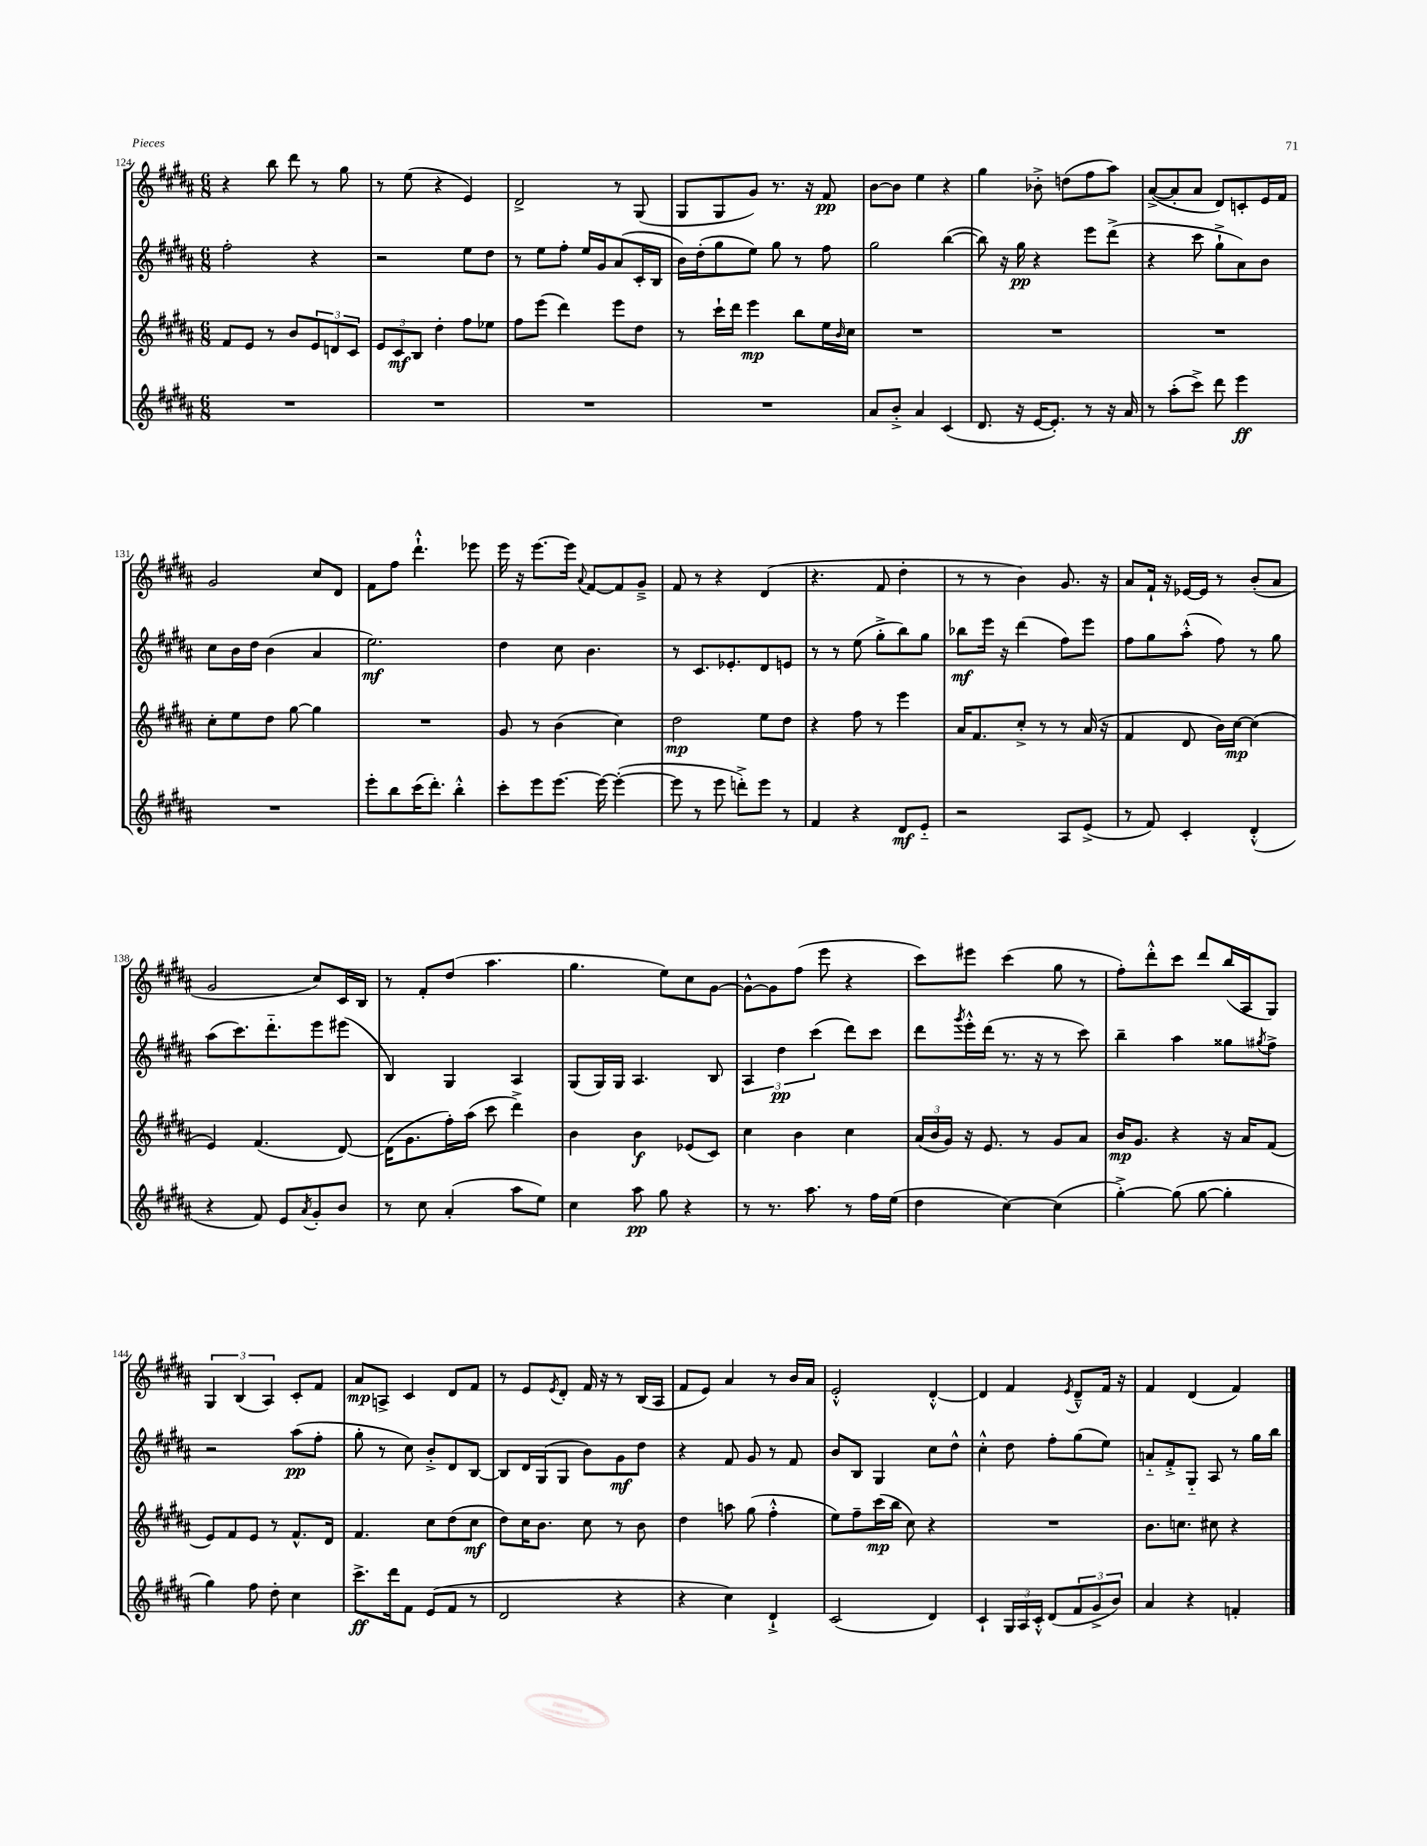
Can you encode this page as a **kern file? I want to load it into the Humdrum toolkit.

**kern	**dynam	**kern	**dynam	**kern	**dynam	**kern	**dynam
*part4	*part4	*part3	*part3	*part2	*part2	*part1	*part1
*staff4	*staff4	*staff3	*staff3	*staff2	*staff2	*staff1	*staff1
*clefG2	*	*clefG2	*	*clefG2	*	*clefG2	*
*k[f#c#g#d#a#]	*	*k[f#c#g#d#a#]	*	*k[f#c#g#d#a#]	*	*k[f#c#g#d#a#]	*
*M6/8	*	*M6/8	*	*M6/8	*	*M6/8	*
=124	=124	=124	=124	=124	=124	=124	=124
2.r	.	8f#/L	.	2ff#'\	.	4r	.
.	.	8e/J	.	.	.	.	.
.	.	8r	.	.	.	8bb\	.
.	.	8b/L	.	.	.	8ddd#\	.
.	.	12e/	.	4r	.	8r	.
.	.	12dn/	.	.	.	.	.
.	.	.	.	.	.	8gg#\	.
.	.	12c#/J	.	.	.	.	.
=125	=125	=125	=125	=125	=125	=125	=125
2.r	.	12e/L	.	2r	.	8r	.
.	.	12c#/	mf	.	.	.	.
.	.	.	.	.	.	(8ee\	.
.	.	12B/J	.	.	.	.	.
.	.	4dd#'\	.	.	.	4r	.
.	.	8ff#\L	.	8ee\L	.	4e/)	.
.	.	8ee-X\J	.	8dd#\J	.	.	.
=126	=126	=126	=126	=126	=126	=126	=126
2.r	.	8ff#\L	.	8r	.	2d#^/	.
.	.	(8eee\J	.	8ee\L	.	.	.
.	.	4ddd#\)	.	8ff#'\J	.	.	.
.	.	.	.	16ee/LL	.	.	.
.	.	.	.	16g#/J	.	.	.
.	.	8eee\L	.	(8a#/	.	8r	.
.	.	8dd#\J	.	16c#'/L	.	(8G#/	.
.	.	.	.	16B/JJ	.	.	.
=127	=127	=127	=127	=127	=127	=127	=127
2.r	.	8r	.	16b\LL)	.	8G#/L	.
.	.	.	.	(16dd#'\J	.	.	.
.	.	16ccc#`\LL	.	8gg#\	.	8G#/	.
.	.	16ddd#\JJ	.	.	.	.	.
.	.	4eee\	mp	8ee\J)	.	8g#/J)	.
.	.	.	.	8gg#\	.	8.r	.
.	.	8bb\L	.	8r	.	.	.
.	.	.	.	.	.	16r	.
.	.	16ee\L	.	8ff#\	.	8f#/	pp
.	.	16qqb/	.	.	.	.	.
.	.	16cc#\JJ	.	.	.	.	.
=128	=128	=128	=128	=128	=128	=128	=128
8a#/L	.	2.r	.	2gg#\	.	[8b\L	.
8b'^/J	.	.	.	.	.	8b\J]	.
4a#/	.	.	.	.	.	4ee\	.
(4c#/	.	.	.	([4bb\	.	4r	.
=129	=129	=129	=129	=129	=129	=129	=129
8.d#/	.	2.r	.	8bb\])	.	4gg#\	.
.	.	.	.	16r	.	.	.
16r	.	.	.	16gg#\	pp	.	.
[16e/KL	.	.	.	4r	.	8b-X'^\	.
8.e'/J])	.	.	.	.	.	.	.
.	.	.	.	.	.	(8ddn\L	.
8r	.	.	.	8eee\L	.	8ff#\	.
16r	.	.	.	(8ddd#^\J	.	8aa#\J)	.
16a#/	.	.	.	.	.	.	.
=130	=130	=130	=130	=130	=130	=130	=130
8r	.	2.r	.	4r	.	([8a#^/L	.
(8aa#'\L	.	.	.	.	.	8a#'/]	.
8ccc#^\J)	.	.	.	8ccc#\	.	8a#/J	.
8ddd#\	.	.	.	8gg#`^\L	.	8d#/L)	.
4eee\	ff	.	.	8a#\)	.	8cn'/	.
.	.	.	.	8b\J	.	16e/L	.
.	.	.	.	.	.	16f#/JJ	.
!!LO:LB:g=z
=131	=131	=131	=131	=131	=131	=131	=131
2.r	.	8cc#'\L	.	8cc#\L	.	2g#/	.
.	.	8ee\	.	16b\L	.	.	.
.	.	.	.	16dd#\JJ	.	.	.
.	.	8dd#\J	.	(4b\	.	.	.
.	.	[8gg#\	.	.	.	.	.
.	.	4gg#\]	.	4a#/	.	8cc#/L	.
.	.	.	.	.	.	8d#/J	.
=132	=132	=132	=132	=132	=132	=132	=132
8eee'\L	.	2.r	.	2.ee\)	mf	8f#\L	.
8bb\	.	.	.	.	.	8ff#\J	.
(16ccc#\K	.	.	.	.	.	4.ddd#`^^\	.
8.ddd#'\J)	.	.	.	.	.	.	.
4bb'^^\	.	.	.	.	.	.	.
.	.	.	.	.	.	8eee-X\	.
=133	=133	=133	=133	=133	=133	=133	=133
8ccc#'\L	.	8g#/	.	4dd#\	.	16eee\	.
.	.	.	.	.	.	16r	.
8eee\	.	8r	.	.	.	[8.eee\L	.
[8.eee\J	.	(4b\	.	8cc#\	.	.	.
.	.	.	.	.	.	16eee\Jk]	.
.	.	.	.	.	.	8qqa#/	.
.	.	.	.	4.b\	.	[8f#/L	.
16eee\_	.	.	.	.	.	.	.
(4eee'\_	.	4cc#\)	.	.	.	8f#/]	.
.	.	.	.	.	.	8g#~^/J	.
=134	=134	=134	=134	=134	=134	=134	=134
8eee\]	.	2dd#\	mp	8r	.	8f#/	.
8r	.	.	.	8.c#/L	.	8r	.
8eee\	.	.	.	.	.	4r	.
.	.	.	.	8.e-X'/	.	.	.
8dddn'^\L)	.	.	.	.	.	.	.
8eee\J	.	8ee\L	.	8d#/	.	(4d#/	.
8r	.	8dd#\J	.	8en/J	.	.	.
=135	=135	=135	=135	=135	=135	=135	=135
4f#/	.	4r	.	8r	.	4.r	.
.	.	.	.	8r	.	.	.
4r	.	8ff#\	.	(8ee\	.	.	.
.	.	8r	.	8gg#'^\L	.	8f#/	.
8d#/L	mf	4eee\	.	8bb\)	.	4dd#'\	.
8e/J	.	.	.	8gg#\J	.	.	.
=136	=136	=136	=136	=136	=136	=136	=136
2r	.	16a#/KL	.	8bb-X\L	mf	8r	.
.	.	8.f#/	.	.	.	.	.
.	.	.	.	16eee\Jk	.	8r	.
.	.	.	.	16r	.	.	.
.	.	8cc#'^/J	.	(4ddd#\	.	4b\)	.
.	.	8r	.	.	.	.	.
8A#/L	.	8r	.	8ff#\L)	.	8.g#/	.
(8e^/J	.	(16a#/	.	8eee\J	.	.	.
.	.	16r	.	.	.	16r	.
=137	=137	=137	=137	=137	=137	=137	=137
8r	.	4f#/	.	8ff#\L	.	8a#/L	.
8f#/)	.	.	.	8gg#\	.	16f#`/Jk	.
.	.	.	.	.	.	16r	.
4c#'/	.	8d#/	.	(8aa#'^^\J	.	[16e-X/LL	.
.	.	.	.	.	.	16e-/JJ]	.
.	.	16b\LL)	.	8ff#\)	.	8r	.
.	.	[16cc#\JJ	mp	.	.	.	.
(4d#'^^/	.	(4cc#\]	.	8r	.	(8b'/L	.
.	.	.	.	8gg#\	.	8a#/J	.
!!LO:LB:g=z
=138	=138	=138	=138	=138	=138	=138	=138
4r	.	4e/)	.	(8aa#\L	.	2g#/	.
.	.	.	.	8.ccc#\)	.	.	.
8f#/)	.	(4.f#/	.	.	.	.	.
.	.	.	.	8.ddd#\	.	.	.
8e/L	.	.	.	.	.	.	.
8qa#/	.	.	.	.	.	.	.
8g#'/	.	.	.	8eee\	.	8cc#/L)	.
8b/J	.	[8d#/)	.	(8eee#X\J	.	16c#/L	.
.	.	.	.	.	.	16B/JJ	.
=139	=139	=139	=139	=139	=139	=139	=139
8r	.	(16d#\KL]	.	4B/)	.	8r	.
.	.	8.g#\	.	.	.	.	.
8cc#\	.	.	.	.	.	8f#'/L	.
(4a#'/	.	16ff#'\L)	.	4G#/	.	(8dd#/J	.
.	.	(16aa#\JJ	.	.	.	.	.
.	.	8ccc#\	.	.	.	4.aa#\	.
8aa#\L	.	4ddd#^\)	.	4A#/	.	.	.
8ee\J)	.	.	.	.	.	.	.
=140	=140	=140	=140	=140	=140	=140	=140
4cc#\	.	4b\	.	(8G#/L	.	4.gg#\	.
.	.	.	.	16G#/L)	.	.	.
.	.	.	.	16G#/JJ	.	.	.
8aa#\	pp	4b\	f	4.A#/	.	.	.
8gg#\	.	.	.	.	.	8ee\L)	.
4r	.	(8e-X/L	.	.	.	8cc#\	.
.	.	8c#/J)	.	8B/	.	[8g#\J	.
=141	=141	=141	=141	=141	=141	=141	=141
8r	.	4cc#\	.	6A#/	.	8g#^^\L_	.
8.r	.	.	.	.	.	8g#\]	.
.	.	.	.	6dd#\	pp	.	.
.	.	4b\	.	.	.	(8ff#\J	.
8.aa#\	.	.	.	.	.	.	.
.	.	.	.	(6ccc#\	.	.	.
.	.	.	.	.	.	8eee\	.
8r	.	4cc#\	.	8ddd#\L)	.	4r	.
16ff#\LL	.	.	.	8ccc#\J	.	.	.
(16ee\JJ	.	.	.	.	.	.	.
=142	=142	=142	=142	=142	=142	=142	=142
4dd#\	.	(24a#/LL	.	8ddd#\L	.	8ccc#\L)	.
.	.	24b/	.	.	.	.	.
.	.	24g#/JJ)	.	.	.	.	.
.	.	.	.	8qggg#/	.	.	.
.	.	16r	.	16eee'^^\L	.	8eee#X\J	.
.	.	8.e/	.	(16ddd#\JJ	.	.	.
[4cc#\)	.	.	.	8.r	.	(4ccc#\	.
.	.	8r	.	.	.	.	.
.	.	.	.	16r	.	.	.
(4cc#\]	.	8g#/L	.	8r	.	8gg#\	.
.	.	8a#/J	.	8ccc#\)	.	8r	.
=143	=143	=143	=143	=143	=143	=143	=143
[4gg#'^\)	.	16b/KL	mp	4bb~\	.	8ff#'\L)	.
.	.	8.g#/J	.	.	.	.	.
.	.	.	.	.	.	8ddd#'^^\	.
(8gg#\]	.	4r	.	4aa#\	.	8ccc#\J	.
[8gg#\	.	.	.	.	.	8ddd#/L	.
4gg#'\]	.	16r	.	8gg##X\L	.	(16bb/L	.
.	.	16a#/KL	.	.	.	16A#/J	.
.	.	.	.	8qgg#X/	.	.	.
.	.	(8f#/J	.	8ff#^\J	.	8G#/J)	.
!!LO:LB:g=z
=144	=144	=144	=144	=144	=144	=144	=144
4gg#\)	.	8e/L)	.	2r	.	6G#/	.
.	.	8f#/	.	.	.	.	.
.	.	.	.	.	.	(6B/	.
8ff#\	.	8e/J	.	.	.	.	.
.	.	.	.	.	.	6A#/)	.
8dd#'\	.	8r	.	.	.	.	.
4cc#\	.	8.f#^^/L	.	(8aa#\L	pp	8c#'/L	.
.	.	.	.	8ff#'\J	.	8f#/J	.
.	.	16d#/Jk	.	.	.	.	.
=145	=145	=145	=145	=145	=145	=145	=145
8.ccc#^\L	ff	4.f#/	.	8gg#'\	.	8a#/L	mp
.	.	.	.	8r	.	8An^/J	.
16ddd#\k	.	.	.	.	.	.	.
8f#\J	.	.	.	8cc#\)	.	4c#/	.
(8e/L	.	8cc#\L	.	8b'^/L	.	.	.
8f#/J	.	(8dd#\	.	8d#/	.	8d#/L	.
8r	.	8cc#\J	mf	[8B/J	.	8f#/J	.
=146	=146	=146	=146	=146	=146	=146	=146
2d#/	.	8dd#\L)	.	8B/L]	.	8r	.
.	.	16cc#\K	.	16d#/L	.	8e/L	.
.	.	8.b\J	.	(16G#/J	.	.	.
.	.	.	.	.	.	8qe/	.
.	.	.	.	8G#/J	.	8d#'/J	.
.	.	8cc#\	.	8b\L)	.	16f#/	.
.	.	.	.	.	.	16r	.
4r	.	8r	.	8g#\	mf	8r	.
.	.	8b\	.	8dd#\J	.	(16B/LL	.
.	.	.	.	.	.	16A#/JJ	.
=147	=147	=147	=147	=147	=147	=147	=147
4r	.	4dd#\	.	4r	.	8f#/L	.
.	.	.	.	.	.	8e/J)	.
4cc#\)	.	8aan\	.	8f#/	.	4a#/	.
.	.	(8gg#\	.	8g#/	.	.	.
4d#`^/	.	4ff#'^^\	.	8r	.	8r	.
.	.	.	.	8f#/	.	16b/LL	.
.	.	.	.	.	.	16a#/JJ	.
=148	=148	=148	=148	=148	=148	=148	=148
(2c#/	.	8ee\L)	.	8b/L	.	2e'^^/	.
.	.	8ff#~\	.	8B/J	.	.	.
.	.	(16ccc#\L	mp	4G#/	.	.	.
.	.	16bb\JJ	.	.	.	.	.
.	.	8cc#\)	.	.	.	.	.
4d#/)	.	4r	.	8cc#\L	.	[4d#'^^/	.
.	.	.	.	8dd#^^\J	.	.	.
=149	=149	=149	=149	=149	=149	=149	=149
4c#`/	.	2.r	.	4cc#'^^\	.	4d#/]	.
24G#/LL	.	.	.	8dd#\	.	4f#/	.
24A#/	.	.	.	.	.	.	.
24c#'^^/JJ	.	.	.	.	.	.	.
(8d#/L	.	.	.	8ff#'\L	.	.	.
.	.	.	.	.	.	8qe/	.
12f#/	.	.	.	(8gg#\	.	8d#~^^/L	.
12g#^/	.	.	.	.	.	.	.
.	.	.	.	8ee\J)	.	16f#/Jk	.
12b/J)	.	.	.	.	.	.	.
.	.	.	.	.	.	16r	.
=150	=150	=150	=150	=150	=150	=150	=150
4a#/	.	8.b\L	.	8an/L	.	4f#/	.
.	.	.	.	8f#'^/	.	.	.
.	.	8.ccn\J	.	.	.	.	.
4r	.	.	.	8G#/J	.	(4d#/	.
.	.	8cc#X\	.	8A#/	.	.	.
4fn'/	.	4r	.	8r	.	4f#/)	.
.	.	.	.	16gg#\LL	.	.	.
.	.	.	.	16bb\JJ	.	.	.
==	==	==	==	==	==	==	==
*-	*-	*-	*-	*-	*-	*-	*-
